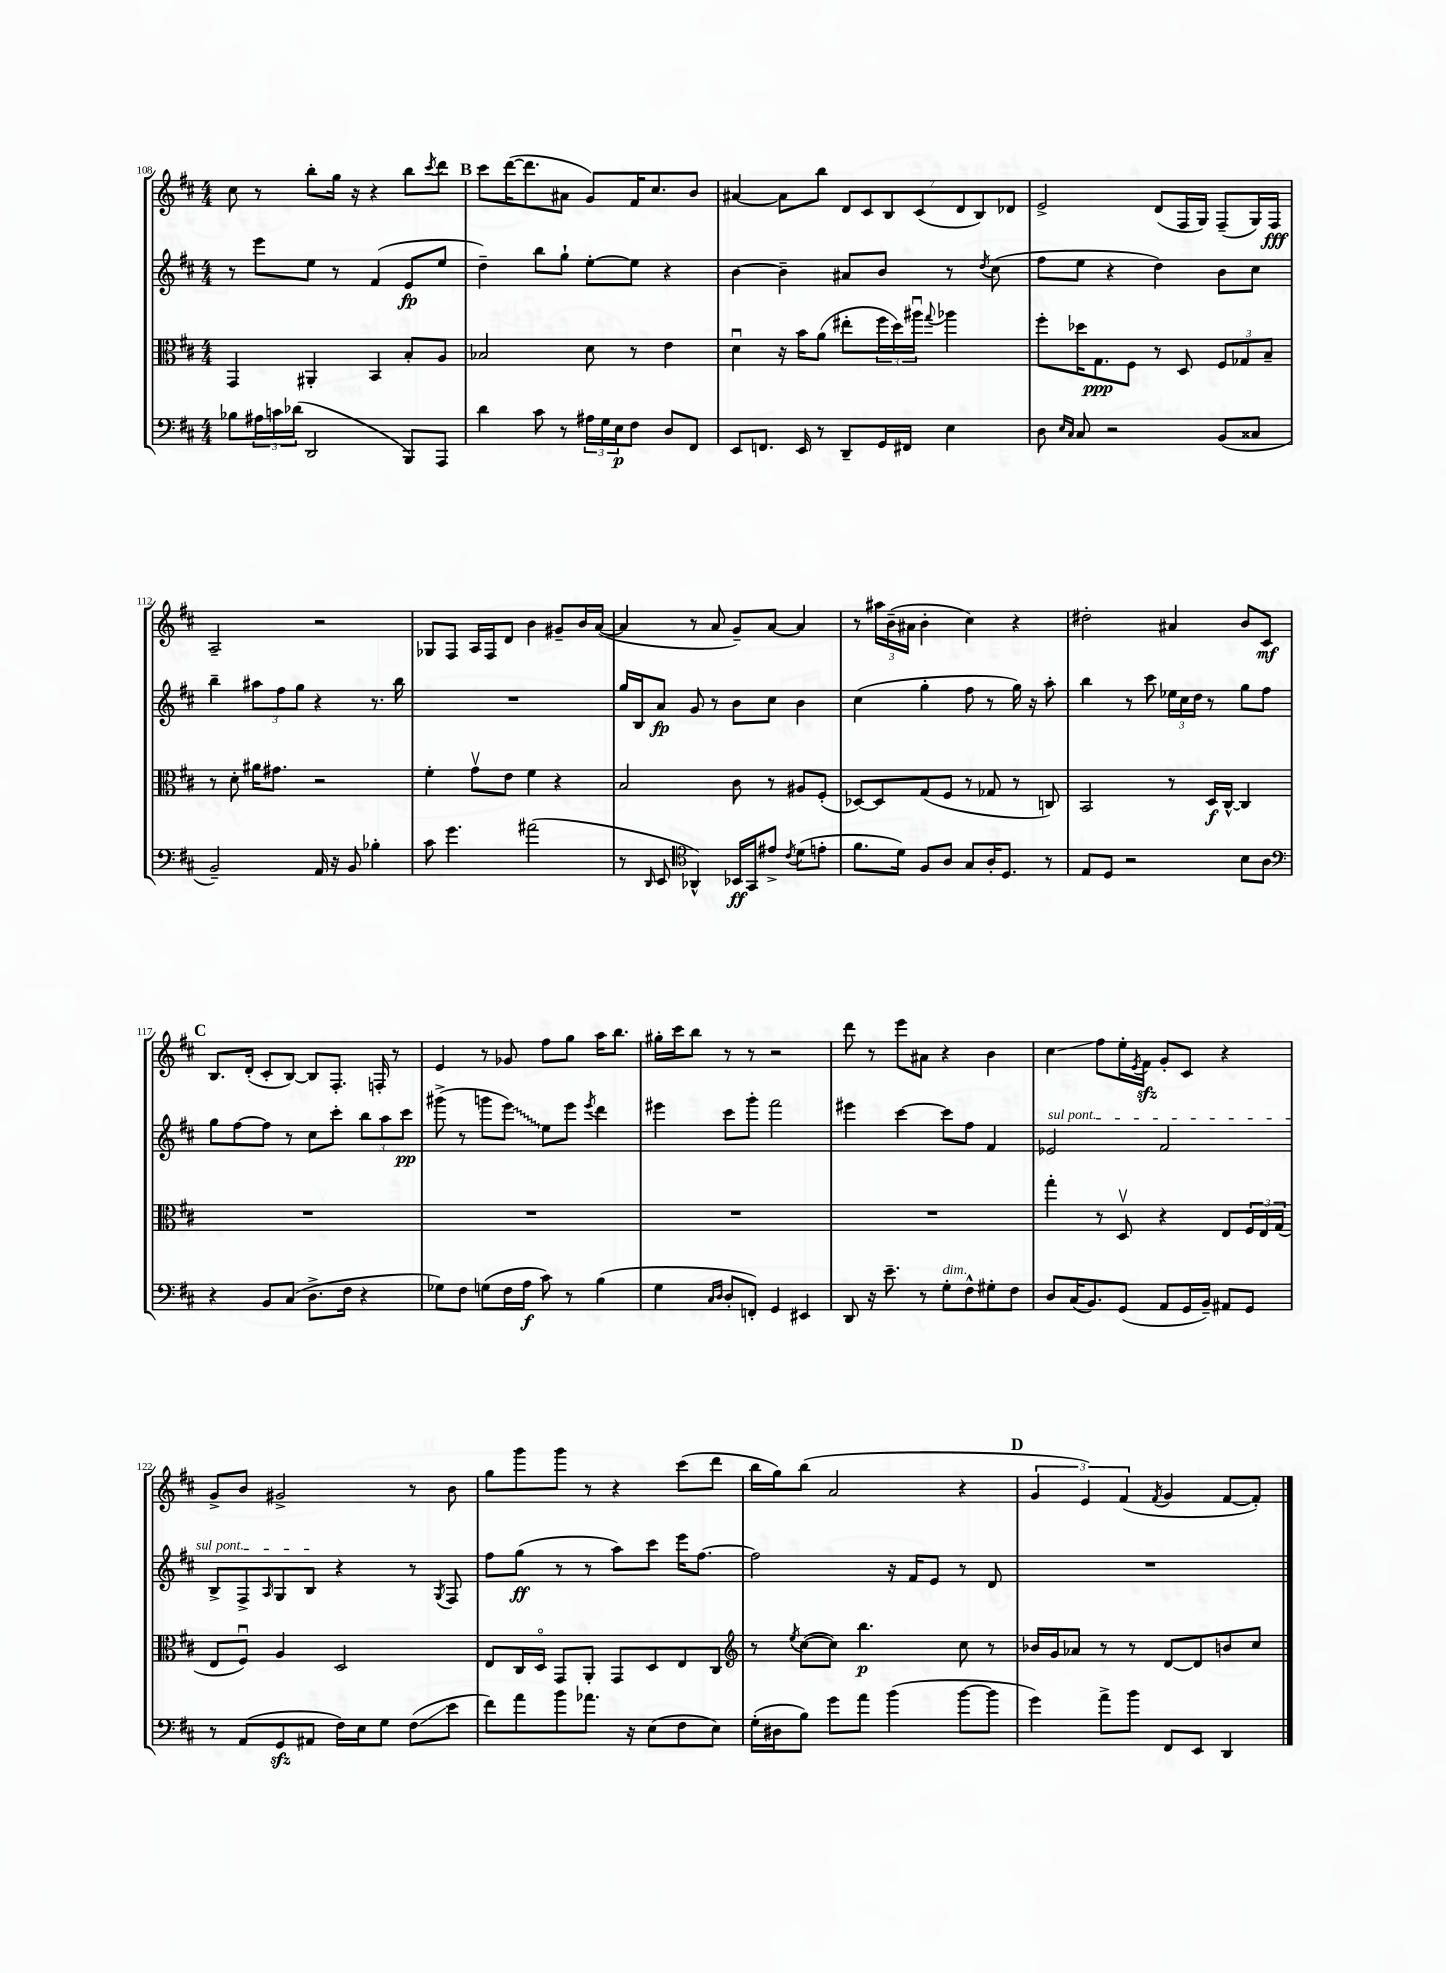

**kern	**kern	**kern	**kern
*staff4	*staff3	*staff2	*staff1
*clefF4	*clefC3	*clefG2	*clefG2
*k[f#c#]	*k[f#c#]	*k[f#c#]	*k[f#c#]
*M4/4	*M4/4	*M4/4	*M4/4
8B-\L	4GG/	8r	8cc#\
24A#\L	.	8eee\L	8r
24c\	.	.	.
(24d-\JJ	.	.	.
2DD/	4AA#'/	8ee\J	8bb'\L
.	.	8r	16gg\Jk
.	.	.	16r
.	4BB/	(4f#/	4r
8BBB/L)	8B'/L	8e/L	8bb\L
.	.	.	8qccc#/
8AAA/J	8A/J	8ee/J	8ddd\J
=	=	=	=
4d\	2B-/	4dd~\)	8ccc#\L
.	.	.	([16ddd\K
.	.	.	8.ddd\]
8c#\	.	8bb\L	.
8r	.	8gg`\J	8a#\J
24A#\LL	8d\	[8ee'\L	8g/L)
24G\	.	.	.
24E\J	.	.	.
8F#\J	8r	8ee\]J	16f#/K
.	.	.	8.cc#/
8D/L	4e\	4r	.
8FF#/J	.	.	8b/J
=	=	=	=
8EE/L	4du\	[4b\	[4a#/
8.FF/J	.	.	.
.	16r	4b~\]	8a#\]L
16EE/	16b\LK	.	.
8r	(8a\J	.	8bb\J
8DD~/L	8ee#'\L	8a#/L	14d/L
.	.	.	14c#/
16GG/L	24ff#\L	8b/J	.
.	.	.	14B/
.	24dd\)	.	.
16FF#/JJ	.	.	.
.	24aa#u\JJ	.	.
.	.	.	(14c#/
.	8qqgg/	.	.
4E\	4aa-\	8r	.
.	.	.	14d/
.	.	.	14B/)
.	.	8qdd/	.
.	.	(8cc#\	.
.	.	.	14d-/J
=	=	=	=
8D\	8ff#'\L	8ff#\L	2e^/
16qqE/LL	.	.	.
16qqC#/JJ	.	.	.
8C#/	16dd-\K	8ee\J	.
.	8.G\	.	.
2r	.	4r	.
.	8F#\J	.	.
.	8r	4dd\)	(8d/L
.	8D/	.	16F#/L
.	.	.	16G/JJ)
(8BB/L	12F#/L	8b\L	(8F#~/L
.	12G-/	.	.
8C##/J	.	8cc#\J	16G/L)
.	12B~/J	.	.
.	.	.	16F#/JJ
=	=	=	=
2BB~/)	8r	4bb~\	2A~/
.	8d'\	.	.
.	16a#\LK	12aa#\L	.
.	8.g#\J	.	.
.	.	12ff#\	.
.	.	12gg\J	.
16AA/	2r	4r	2r
16r	.	.	.
8BB/	.	.	.
4B-'\	.	8.r	.
.	.	16bb\	.
=	=	=	=
8c#\	4f#'\	1r	8G-/L
4.g\	.	.	8F#/J
.	8gv\L	.	16A/LL
.	.	.	16F#/J
.	8e\J	.	8d/J
(2a#\	4f#\	.	4b\
.	4r	.	8g#~/L
.	.	.	16b/L
.	.	.	([16a/JJ
=	=	=	=
8r	2B/	16gg/LL	4a/]
.	.	16B/J	.
16qqDD/	.	.	.
8EE/	.	8a/J	.
*clefC4	*	*	*
4AA-^^/)	.	8g/	8r
.	.	8r	8a/
16BB-/LL	8c#\	8b\L	8g~/L)
16GG/J	.	.	.
8e#^/J	8r	8cc#\J	[8a/J
8qc#/	.	.	.
(8d\L	8A#/L	4b\	4a/]
8e'\J	(8F#'/J	.	.
=	=	=	=
8.f#\L	[8D-/L)	(4cc#\	8r
.	8D-/]	.	24aa#\LL
.	.	.	(24b~\
16d\Jk)	.	.	.
.	.	.	24a#\JJ
8F#/L	(8G/	4gg'\	4b'\
8A/J	8F#/J	.	.
8G/L	8r	8ff#\	4cc#\)
16A'/K	8G-/	8r	.
8.D/J	.	.	.
.	8r	16gg\)	4r
.	.	16r	.
8r	8C/)	8aa'\	.
=	=	=	=
8E/L	2BB/	4bb\	2dd#'\
8D/J	.	.	.
2r	.	8r	.
.	.	8ccc#\	.
.	8r	24ee-\LL	4a#/
.	.	24cc#\	.
.	.	24dd\JJ	.
.	16D/LL	8r	.
.	[16C#^^/JJ	.	.
8B\L	4C#/]	8gg\L	8b/L
8A\J	.	8ff#\J	8c#/J
=	=	=	=
*clefF4	*	*	*
4r	1r	8gg\L	8.B/L
.	.	[8ff#\	.
.	.	.	(16d'/Jk
8BB/L	.	8ff#\]J	8c#'/L
(8C#/J	.	8r	[8B/J)
8.D^\L	.	8cc#\L	8B/]L
.	.	8ccc#'\J	8.F#'/J
16F#\Jk	.	.	.
4r	.	12bb\L	.
.	.	.	16F'/
.	.	12aa\	.
.	.	.	8r
.	.	12ccc#\J	.
=	=	=	=
8G-\L)	1r	(8ggg#^\	4e/
8F#\J	.	8r	.
(8G\L	.	8ggg\L	8r
16F#\L	.	8eee\J)	8g-/
16A\JJ	.	.	.
8c#\)	.	8ee\L	8ff#\L
8r	.	8eee\J	8gg\J
.	.	8qeee/	.
(4B\	.	4ddd\	16aa\LK
.	.	.	8.bb\J
=	=	=	=
4G\	1r	4eee#\	16gg#'\LL
.	.	.	16ccc#\J
.	.	.	8bb\J
16qqC#/LL	.	.	.
16qqD/JJ	.	.	.
8D'/L	.	8ccc#\L	8r
8FF'/J)	.	8ggg'\J	8r
4GG/	.	2fff#\	2r
4EE#/	.	.	.
=	=	=	=
8DD/	1r	4eee#\	8ddd\
16r	.	.	8r
8.e~\	.	.	.
.	.	[4ccc#\	8eee\L
8r	.	.	8a#\J
8G'\L	.	8ccc#\]L	4r
8F#^^\	.	8ff#\J	.
8G#'\	.	4f#/	4b\
8F#\J	.	.	.
=	=	=	=
8D/L	4gg'\	2e-/	4cc#\
(16C#/K	.	.	.
8.BB/)	.	.	.
.	8r	.	8ff#\L
(8GG/J	8Dv/	.	16ee'\L
.	.	.	8qe/
.	.	.	16f#\JJ
8AA/L	4r	2f#/	8g'/L
16GG/L	.	.	8c#/J
16BB~/JJ)	.	.	.
8AA#/L	8E/L	.	4r
8GG/J	24F#/L	.	.
.	24E/	.	.
.	(24G/JJ	.	.
=	=	=	=
8r	8E/L	8B^/L	8g^/L
(8AA/L	8F#u/J)	8F#^/	8b/J
.	.	16qqA/	.
8GG/	4A/	8G/	2g#^/
8AA#/J	.	8B/J	.
16F#\LL)	2D/	4r	.
16E\J	.	.	.
8G\J	.	.	.
(8F#\L	.	8r	8r
.	.	8qG/	.
8e\J	.	8F#/	8b\
=	=	=	=
8f#\L)	8E/L	8ff#\L	8gg\L
8a\	16C#/L	(8gg\J	8ggg\
.	16Do/JJ	.	.
8b\	8GG/L	8r	8ggg\J
8.a-\J	8AA'/J	8r	8r
.	8GG/L	8aa\L)	4r
16r	.	.	.
(8E\L	8D/	8ccc#\J	.
8F#\	8E/	16eee\LK	(8ccc#\L
.	.	[8.ff#\J	.
8E\J)	8C#/J	.	8ddd\J
=	=	=	=
*	*clefG2	*	*
(16G'\LL	8r	2ff#\]	16bb\LL
16D#\J	.	.	16gg\J)
.	8qee/	.	.
8B\J)	([8cc#\L	.	(8bb\J
8g\L	8cc#\]J)	.	2a/
8a\J	4.bb\	.	.
(4b\	.	16r	.
.	.	16f#/LK	.
.	.	8e/J	.
[8b\L	8cc#\	8r	4r
8b\]J	8r	8d/	.
=	=	=	=
4g\)	16b-/LL	1r	6g/
.	16g/J	.	.
.	8a-/J	.	.
.	.	.	6e/)
8a^\L	8r	.	.
.	.	.	(6f#/
8b\J	8r	.	.
.	.	.	8qf#/
8FF#/L	[8d/L	.	4g/
8EE/J	8d/]	.	.
4DD/	8b/	.	[8f#/L
.	8cc#/J	.	8f#'/]J)
==	==	==	==
*-	*-	*-	*-
